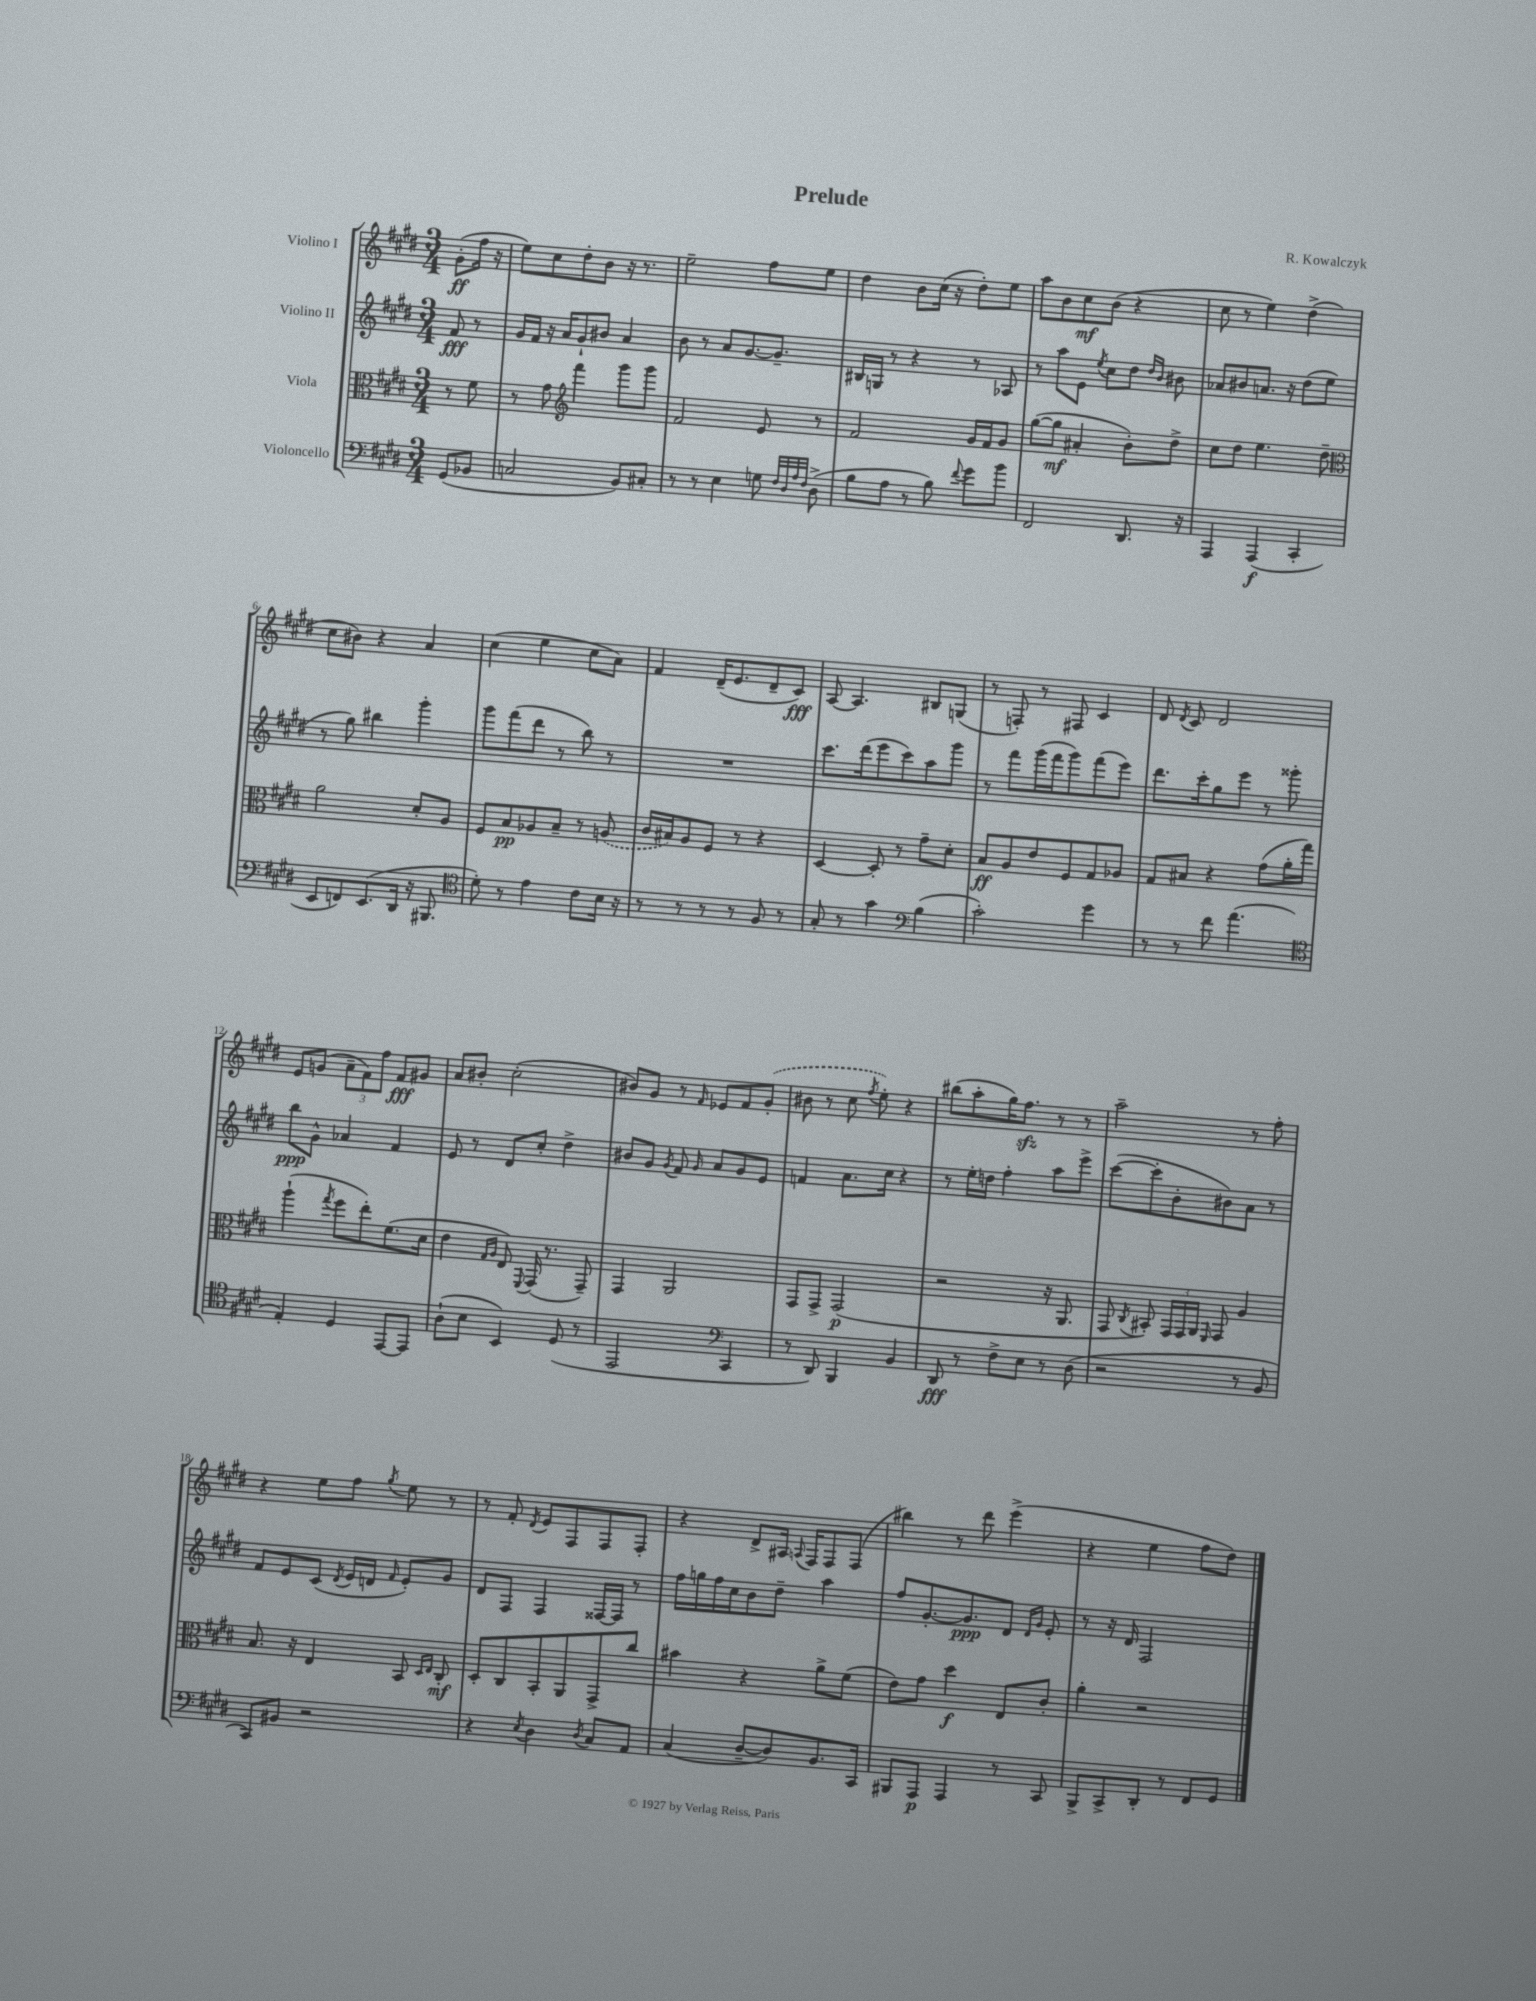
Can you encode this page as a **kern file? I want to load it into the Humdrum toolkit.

**kern	**kern	**kern	**kern
*staff4	*staff3	*staff2	*staff1
*clefF4	*clefC3	*clefG2	*clefG2
*k[f#c#g#d#]	*k[f#c#g#d#]	*k[f#c#g#d#]	*k[f#c#g#d#]
*M3/4	*M3/4	*M3/4	*M3/4
(8GG#/L	8r	8f#/	(8g#'\L
8BB-/J	8f#\	8r	16ff#\Jk
.	.	.	16r
=	=	=	=
2C/	8r	16g#/LL	8ee\L)
.	.	16f#/JJ	.
.	8g#\	16r	8cc#\
.	.	16a/LK	.
*	*clefG2	*	*
.	4fff#\	8g#`/	8dd#'\
.	.	8b#/J	8b\J
8BB/L)	8ggg#\L	4a/	16r
.	.	.	8.r
8C#'/J	8ggg#\J	.	.
=	=	=	=
8r	2f#/	8b\	2ee~\
8r	.	8r	.
4E\	.	8a/L	.
.	.	[8.g#/	.
8G\	8e/	.	8ff#\L
.	.	8.g#~/]J	.
32qqF#/LLL	.	.	.
32qqD#/	.	.	.
32qqA/	.	.	.
32qqF#/JJJ	.	.	.
(8D#^\	8r	.	8ee\J
=	=	=	=
8B\L	2f#/	16B#/LL	4dd#\
.	.	16G/JJ	.
8A\J	.	8r	.
8r	.	4r	8b\L
8B\)	.	.	(16cc#\Jk
.	.	.	16r
8qqf#/	.	.	.
8g#\L	16g#/LL	8r	8dd#'\L)
.	16f#/J	.	.
8b\J	8g#/J	8A-/	8ee\J
=	=	=	=
2FF#/	([8gg#\L	8r	8aa\L
.	8gg#\]J	8aa\L	8b\
.	4a#'/	8e\J	8cc#\
.	.	8qee/	.
.	.	8cc#\L	(8b\J
8.DD#/	8b'\L)	8dd#\J	4r
.	.	16qqdd#/LL	.
.	.	16qqb/JJ	.
.	8dd#^\J	8b#\	.
16r	.	.	.
=	=	=	=
4AAA/	8cc#\L	8a-/L	8cc#\
.	8dd#\J	8b#/	8r
(4AAA/	4.ee\	8.a/J	4ee\)
.	.	16r	.
4CC#'/	.	(8dd#\L	(4dd#^\
.	8dd#~\	8ee\J	.
=	=	=	=
*	*clefC3	*	*
8EE/L	2a\	8r	8cc#\L
8FF/)	.	8gg#\)	8b#\J)
(8.EE/	.	4bb#\	4r
16DD#/Jk	.	.	.
16r	8d#'/L	4ggg#'\	4a/
8.BBB#/	.	.	.
.	8A/J	.	.
=	=	=	=
*clefC4	*	*	*
8d#'\)	8F#/L	8ggg#\L	(4cc#\
8r	8B/	(8fff#\	.
4e\	8A-/	8ddd#\J	4ee\
.	8B~/J	8r	.
8c#\L	8r	8bb\)	8cc#\L
16B\Jk	(8A/	8r	8a\J)
16r	.	.	.
=	=	=	=
8r	16c#/LL	2.r	4f#/
.	16B#/J)	.	.
8r	8A/	.	.
8r	8F#/J	.	(16d#~/LK
.	.	.	8.e/
8r	8r	.	.
8F#/	4r	.	8d#~/
8r	.	.	8c#/J)
=	=	=	=
8G#'/	[4D#/	8.ccc#\L	[8A/
8r	.	.	4.A/]
.	.	(16ddd#\k	.
4g#\	8D#'/]	8eee\	.
.	8r	8ccc#\)	.
*clefF4	*	*	*
(4B\	8g#~\L	8aa\	8B#/L
.	8d#'\J	8ggg#\J	(8G/J
=	=	=	=
2c#'\)	8B/L	8r	8r
.	8A/	8fff#\L	8F'/)
.	8e/	(16ggg#\L	8r
.	.	16fff#\J	.
.	8F#/	8ggg#\)	8F#/
4g#\	8G#/	(8fff#\	4c#/
.	8A-/J	8eee\J)	.
=	=	=	=
8r	8G#/L	8.ddd#\L	8d#/
.	.	.	8qd#/
8r	8B#/J	.	8c#/
.	.	16ccc#'\k	.
8f#\	4r	8gg#\	2d#/
(4.a\	.	8eee\J	.
.	(8g#\L	8r	.
.	16a'\L	8ggg##'\	.
.	16gg#\JJ)	.	.
=	=	=	=
*clefC4	*	*	*
4E'/)	(4aa`\	8bb\L	8e/L
.	.	8g#^^\J	(8g/J
.	8qgg#/	.	.
4D#/	8ff#\L	4a-/	12a~\L
.	.	.	12f#\)
.	8ee'\)	.	.
.	.	.	12ff#\J
[8EE/L	(8.f#\	4f#/	8f#/L
8EE/]J	.	.	8g#/J
.	16d#\Jk	.	.
=	=	=	=
(8A`\L	4e\	8e/	8a/L
8B\J	.	8r	8b#'/J
.	16qqG#/LL	.	.
.	16qqA/JJ	.	.
4BB/)	8E/)	8d#/L	(2cc#'\
.	8qqFF#/	.	.
.	(16GG#/	8cc#'/J	.
.	8.r	.	.
(8D#/	.	4dd#^\	.
8r	8GG#~/)	.	.
=	=	=	=
2EE/	4GG#/	8b#/L	8b#/L)
.	.	8g#/J	8g#/J
.	.	8qg#/	.
.	2AA/	8f#/	8r
.	.	16qqg#/	16qqf#/
.	.	8a/L	8e-/L
*clefF4	*	*	*
4CC#/	.	8g#/	8f#/
.	.	8e/J	(8g#'/J
=	=	=	=
8r	8GG#/L	4f/	8b#\
8DD#/)	8GG#^/J	.	8r
4BBB/	(2GG#/	8.a\L	8cc#\
.	.	.	8qff#/
.	.	.	8ee'\)
.	.	16cc#\Jk	.
4BB/	.	4r	4r
=	=	=	=
8DD#/	2r	8r	(8bb#\L
8r	.	16ee'\LL	8aa'\
.	.	16dd\JJ	.
8F#^\L	.	4ff#'\	16gg#\K)
.	.	.	8.ff#\J
8E\J	.	.	.
8r	16r	8aa\L	8r
.	8.AA/	.	.
(8D#\	.	8eee^\J	8r
=	=	=	=
2r	8GG#/	([8ccc#\L	2aa~\
.	8qC#/	.	.
.	8BB#'/)	8ccc#'\]	.
.	24GG#/LL	8b'\	.
.	24GG#/	.	.
.	24AA/JJ	.	.
.	16qqFF#/	.	.
.	8GG#/	8b#\)	.
8r	4A/	8a\J	8r
8BB/	.	8r	8ff#'\
=	=	=	=
8CC#/L)	8.B/	8f#/L	4r
8BB#/J	.	8e/	.
.	16r	.	.
2r	4E/	(8c#/J	8ee\L
.	.	8qd#/	.
.	.	16e/LL	8ff#\J
.	.	16d/JJ	.
.	.	16qqf#/	8qgg#/
.	8BB/	8e'/L)	8ee\
.	16qqD#/LL	.	.
.	16qqE/JJ	.	.
.	8C#'/	8g#/J	8r
=	=	=	=
4r	8D#'/L	8d#/L	8r
.	8C#/	8F#/J	8f#'/
8qE/	.	.	8qd#/
4D#\	8BB'/	4F#/	8e/L
.	8AA/	.	8F#/
8qD#/	.	.	.
8C#/L	8GG#^/	[16F##/LL	8F#/
.	.	16F##/]JJ	.
8AA/J	8cc#/J	8r	8F#'/J
=	=	=	=
(4C#/	4b#\	16ff#\LL	4r
.	.	16gg\	.
.	.	16ff#\	.
.	.	16cc#\J	.
[8D#~/L	4r	8b\	8d#^/L
8D#/])	.	8dd#~\J	16A#/Jk
.	.	.	8qqA/
.	.	.	16F#/LK
8.BB/	8a^\L	4aa\	8F#/
.	(8f#\J	.	(8F#/J
16CC#/Jk	.	.	.
=	=	=	=
8BBB#/L	8e\L)	8ff#/L	4bb#\)
8AAA/J	8g#\J	[8.g#'/	.
4AAA/	4dd#\	.	8r
.	.	8.g#/]	.
.	.	.	8ddd#\
8r	8E/L	8d#/J	(4eee^\
.	.	16qqd#/LL	.
.	.	16qqg#/JJ	.
8CC#/	8c#'/J	8e'/	.
=	=	=	=
8BBB^/L	4a'\	8r	4r
8CC#^/	.	16r	.
.	.	16d#/	.
8DD#'/J	2r	2F#/	4ee\
8r	.	.	.
8FF#/L	.	.	8ff#\L
8GG#/J	.	.	8dd#\J)
==	==	==	==
*-	*-	*-	*-
